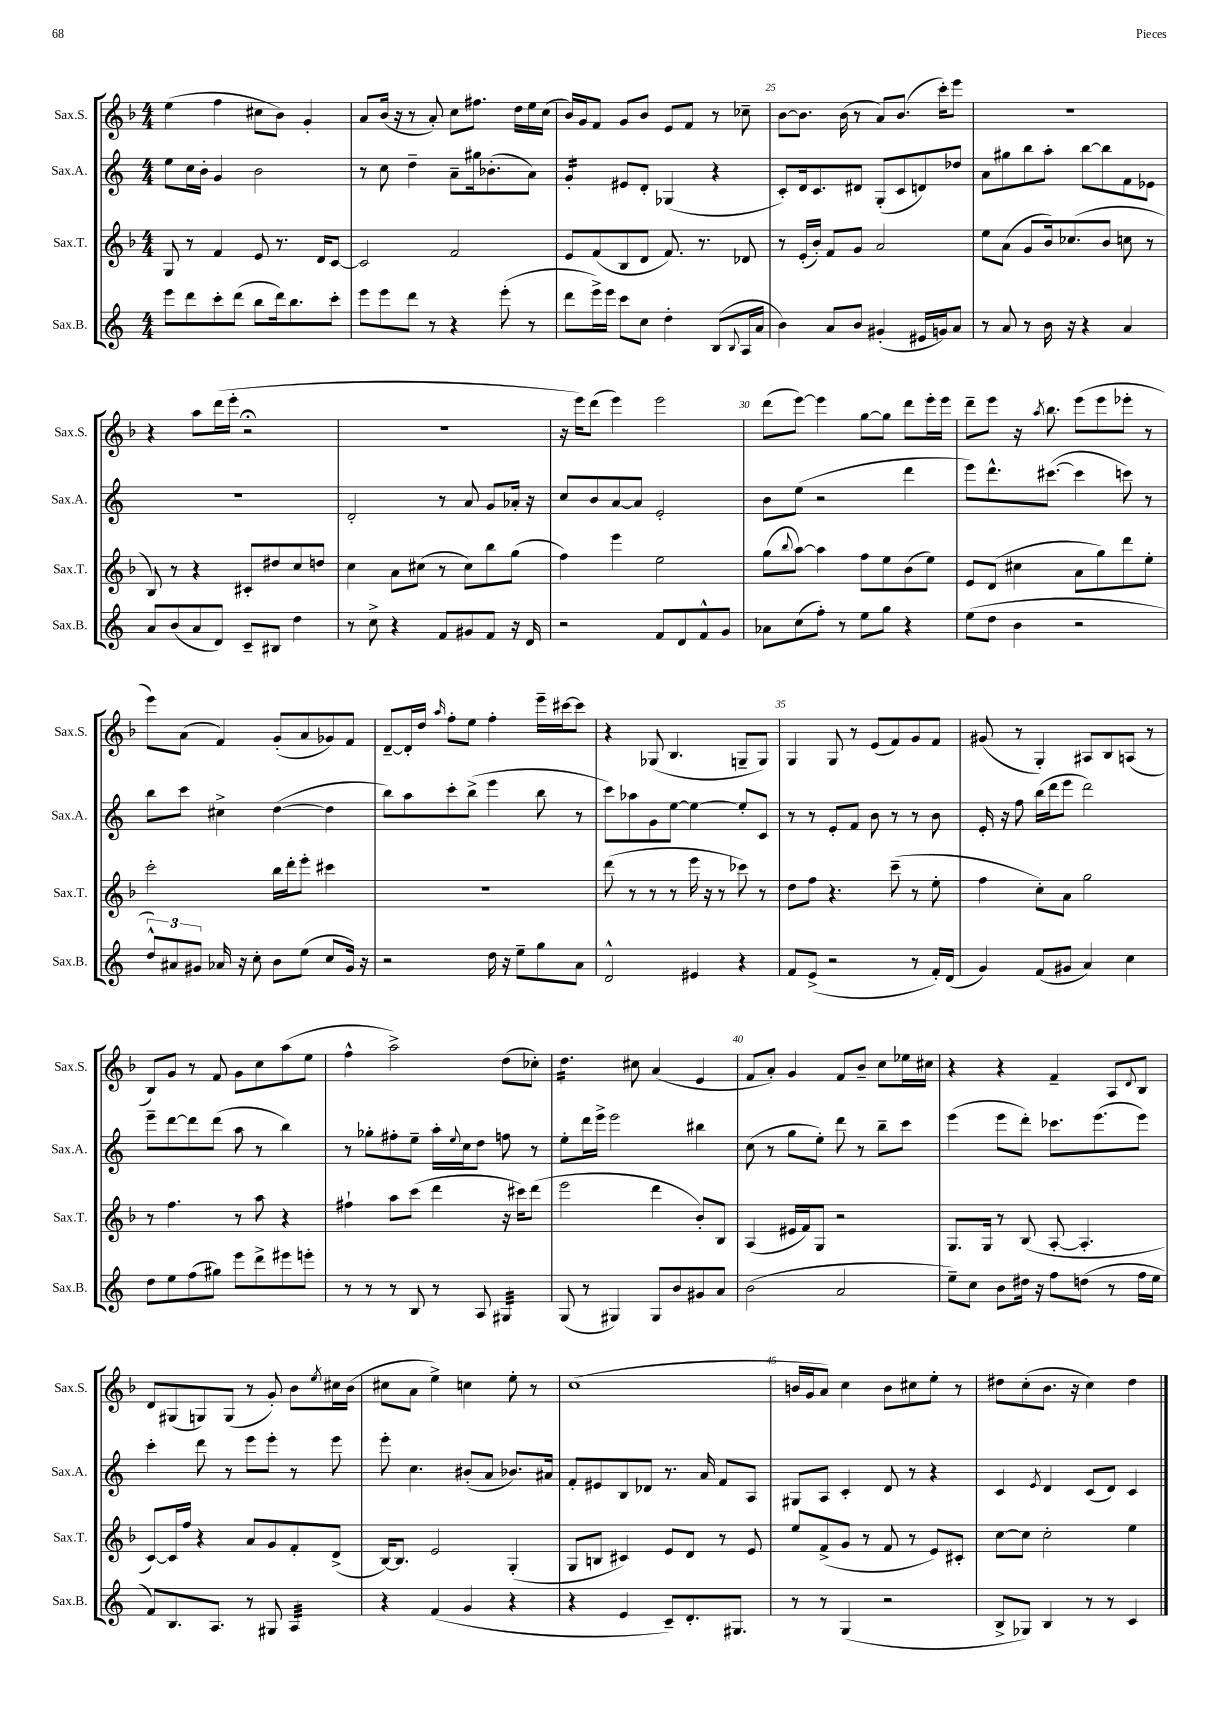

**kern	**kern	**kern	**kern
*staff4	*staff3	*staff2	*staff1
*clefG2	*clefG2	*clefG2	*clefG2
*k[]	*k[b-]	*k[]	*k[b-]
*M4/4	*M4/4	*M4/4	*M4/4
8eee	8G	8ee	(4ee
8ddd	8r	16cc	.
.	.	16b'	.
8ccc'	4f	4g	4ff
(8ddd	.	.	.
8bb	8e	2b	8cc#
16ddd)	8.r	.	8b-)
8.bb	.	.	.
.	.	.	4g'
.	16d	.	.
8ccc'	[8c	.	.
=	=	=	=
8eee	2c]	8r	8a
8eee	.	8cc	(16b-
.	.	.	16r
8ddd	.	4dd~	8r
8r	.	.	8a')
4r	2f	8a~	8cc
.	.	16gg#	8.ff#
.	.	(8.b-'	.
(8eee'	.	.	.
.	.	.	16dd
8r	.	8a)	16ee
.	.	.	(16cc
=	=	=	=
8ddd	8e	4g'	16b-)
.	.	.	16g
16eee^)	(8f	.	8f
16eee	.	.	.
8ccc	8B-	8e#	8g
8cc	8d	8d'	8b-
4dd'	8.f)	(4G-	8e
.	.	.	8f
.	8.r	.	.
(8B	.	4r	8r
8qqB	.	.	.
16A	8d-	.	8cc-~
16a	.	.	.
=	=	=	=
4b)	8r	8c')	[8b-
.	(16e'	16d	8.b-]
.	16b-')	8.c	.
8a	8f	.	.
.	.	.	(16b-
8b	8g	8d#	8r
(4g#'	2a	(8G'	8a)
.	.	8c	(8.b-
16e#	.	8d)	.
16g)	.	.	16ccc')
8a	.	8dd-	8eee
=	=	=	=
8r	8ee	8a	1r
8a	(8a	8gg#	.
8r	8g	8bb	.
16b	16b-)	8aa'	.
16r	(8.cc-	.	.
4r	.	[8bb	.
.	8b-	8bb]	.
4a	8cc	8f	.
.	8r	8e-	.
=	=	=	=
8a	8B-)	1r	4r
(8b	8r	.	.
8a	4r	.	8aa
8d)	.	.	(16ddd
.	.	.	16eee'
8c~	8c#'	.	2r;
8B#	8dd#	.	.
4dd	8cc	.	.
.	8dd	.	.
=	=	=	=
8r	4cc	2d'	1r
8cc^	.	.	.
4r	8a	.	.
.	(8cc#	.	.
8f	8r	8r	.
8g#	8cc#)	8a	.
8f	8bb-	8g	.
16r	(8gg	16a-'	.
16d	.	16r	.
=	=	=	=
2r	4ff)	8cc	16r
.	.	.	16eee)
.	.	8b	(8ddd
.	4eee	[8a	4eee)
.	.	8a]	.
8f	2ee	2e'	2eee
8d	.	.	.
8f^^	.	.	.
8g	.	.	.
=	=	=	=
8a-	(8gg	8b	(8ddd
.	8qqbb-	.	.
(8cc	[8aa)	(8ee	[8eee)
8ff')	4aa]	2r	4eee]
8r	.	.	.
8ee	8ff	.	[8gg
8gg	8ee	.	8gg]
4r	(8b-	4ddd	8ddd
.	8ee)	.	16eee'
.	.	.	16eee
=	=	=	=
(8ee	8e	8eee)	8ddd~
8dd	(8d	8.ddd^^	8eee
4b	4cc#	.	16r
.	.	.	8qaa
.	.	([8.ccc#	8.bb-
2r	8a	4ccc#]	(8eee
.	8gg)	.	8eee
.	8ddd	8ccc)	8eee-'
.	8ee'	8r	8r
=	=	=	=
12dd^^)	2ccc'	8bb	8eee)
12a#	.	.	.
.	.	8ccc	(8a
12g#	.	.	.
16a-	.	4cc#^	4f)
16r	.	.	.
8cc'	.	.	.
8b	16bb-	([4dd	(8g'
.	16ddd'	.	.
(8ee	8eee'	.	8a
8cc	4ccc#	4dd]	8g-)
16g#)	.	.	8f
16r	.	.	.
=	=	=	=
2r	1r	8bb)	[8d~
.	.	8aa	16d']
.	.	.	16dd
.	.	.	16qqaa
.	.	8ccc'	8ff'
.	.	(8bb^	8ee
16dd	.	4eee	4ff'
16r	.	.	.
8ee~	.	.	.
8gg	.	8bb	16eee~
.	.	.	[16ccc#
8a	.	8r	8ccc#]
=	=	=	=
2d^^	(8ddd	8ccc)	4r
.	8r	8aa-	.
.	8r	8g	(8G-
.	8r	[8ee	4.B-
4e#	16eee	4ee_	.
.	16r	.	.
.	8r	.	.
4r	8ccc-)	8ee']	8G~
.	8r	8c	8G)
=	=	=	=
8f	8dd	8r	4G
(8e^	8ff	8r	.
2r	4.r	8e'	8G
.	.	8f	8r
.	.	8b	(8e
.	(8ccc~	8r	8f)
8r	8r	8r	8g
16f')	8ee'	8b	8f
(16d	.	.	.
=	=	=	=
4g)	4ff	16e'	(8g#
.	.	16r	.
.	.	8ff	8r
(8f	8cc')	(16bb	4G')
.	.	16ddd	.
8g#	8a	8eee	.
4a)	2gg	2ddd)	8A#
.	.	.	8B-
4cc	.	.	(8A
.	.	.	8r
=	=	=	=
8dd	8r	8eee~	8B-)
8ee	4.ff	[8ddd	8g
(8ff	.	8ddd]	8r
8gg#)	.	(8ddd	8f
8eee	8r	8aa	8g
8ddd^	8aa	8r	8cc
8eee#	4r	4bb)	(8aa
8eee'	.	.	8ee
=	=	=	=
8r	4ff#`	8r	4ff^^
8r	.	8gg-'	.
8r	8aa	8ff#'	2aa^)
8B	(8ccc	8ee~	.
8r	4ddd	16aa'	.
.	.	8qqee	.
.	.	16cc	.
8A	.	8dd	.
4G#	16r	8ff	(8dd
.	16ccc#)	.	.
.	(8ddd	8r	8cc-')
=	=	=	=
(8G	2eee	8ee'	4.dd
8r	.	16ddd	.
.	.	16eee^	.
4G#)	.	2eee	.
.	.	.	8cc#
8G#	4ddd	.	(4a
8b	.	.	.
8g#	8b-')	4bb#	4e
8a	8B-	.	.
=	=	=	=
(2b	(4A	(8cc	8f
.	.	8r	8a')
.	16e#	8gg	4g
.	16f)	.	.
.	8G	8ee')	.
2a	2r	8ddd	8f
.	.	8r	8b-~
.	.	8bb~	8cc
.	.	8ccc	16ee-
.	.	.	16cc#
=	=	=	=
8ee~)	8.G	(4eee	4r
8cc	.	.	.
.	16G	.	.
8b	8r	8eee	4r
16dd#	(8B-	8ddd')	.
16r	.	.	.
8ff	[8A'	8.ccc-	4f~
(8dd	4.A']	.	.
.	.	(8.eee	.
8r	.	.	8A
.	.	.	8qqd
16ff	.	8eee)	8B-
16ee	.	.	.
=	=	=	=
8f)	[8c)	4ccc'	8d
8.B	16c]	.	(8G#
.	16ff	.	.
.	4r	8ddd	8G)
8.A	.	.	.
.	.	8r	(8G
8r	8a	8eee	8r
8G#	8g	8eee'	8g')
4A	8f'	8r	8b-
.	.	.	8qee
.	(8d^	8eee	16cc#
.	.	.	(16b-
=	=	=	=
4r	[16B-)	8eee'	8cc#
.	8.B-]	.	.
.	.	4.cc	8a
(4f	2e	.	4ee^)
4g	.	(8b#'	4cc
.	.	8a	.
4r	(4G'	8.b-)	8ee'
.	.	.	8r
.	.	16a#	.
=	=	=	=
4r	8G	8f'	(1cc
.	8B	8e#	.
4e	4c#)	8B	.
.	.	8d-	.
8c~)	8e	8.r	.
8.d'	8d	.	.
.	.	16a	.
.	8r	8f	.
8.G#	.	.	.
.	8e	8A	.
=	=	=	=
8r	8ee	8G#	16b
.	.	.	16g
8r	(8f^	8A	8a)
(4G	8g	4c'	4cc
.	8r	.	.
2r	8f	8d	8b
.	8r	8r	8cc#
.	8e)	4r	8ee'
.	8c#'	.	8r
=	=	=	=
8B^	[8cc	4c	8dd#
8G-)	8cc]	.	(8cc'
.	.	8qe	.
4B	2cc'	4d	8.b-
.	.	.	16r
8r	.	(8c	4cc)
8r	.	8d)	.
4c	4ee	4c	4dd#
==	==	==	==
*-	*-	*-	*-
